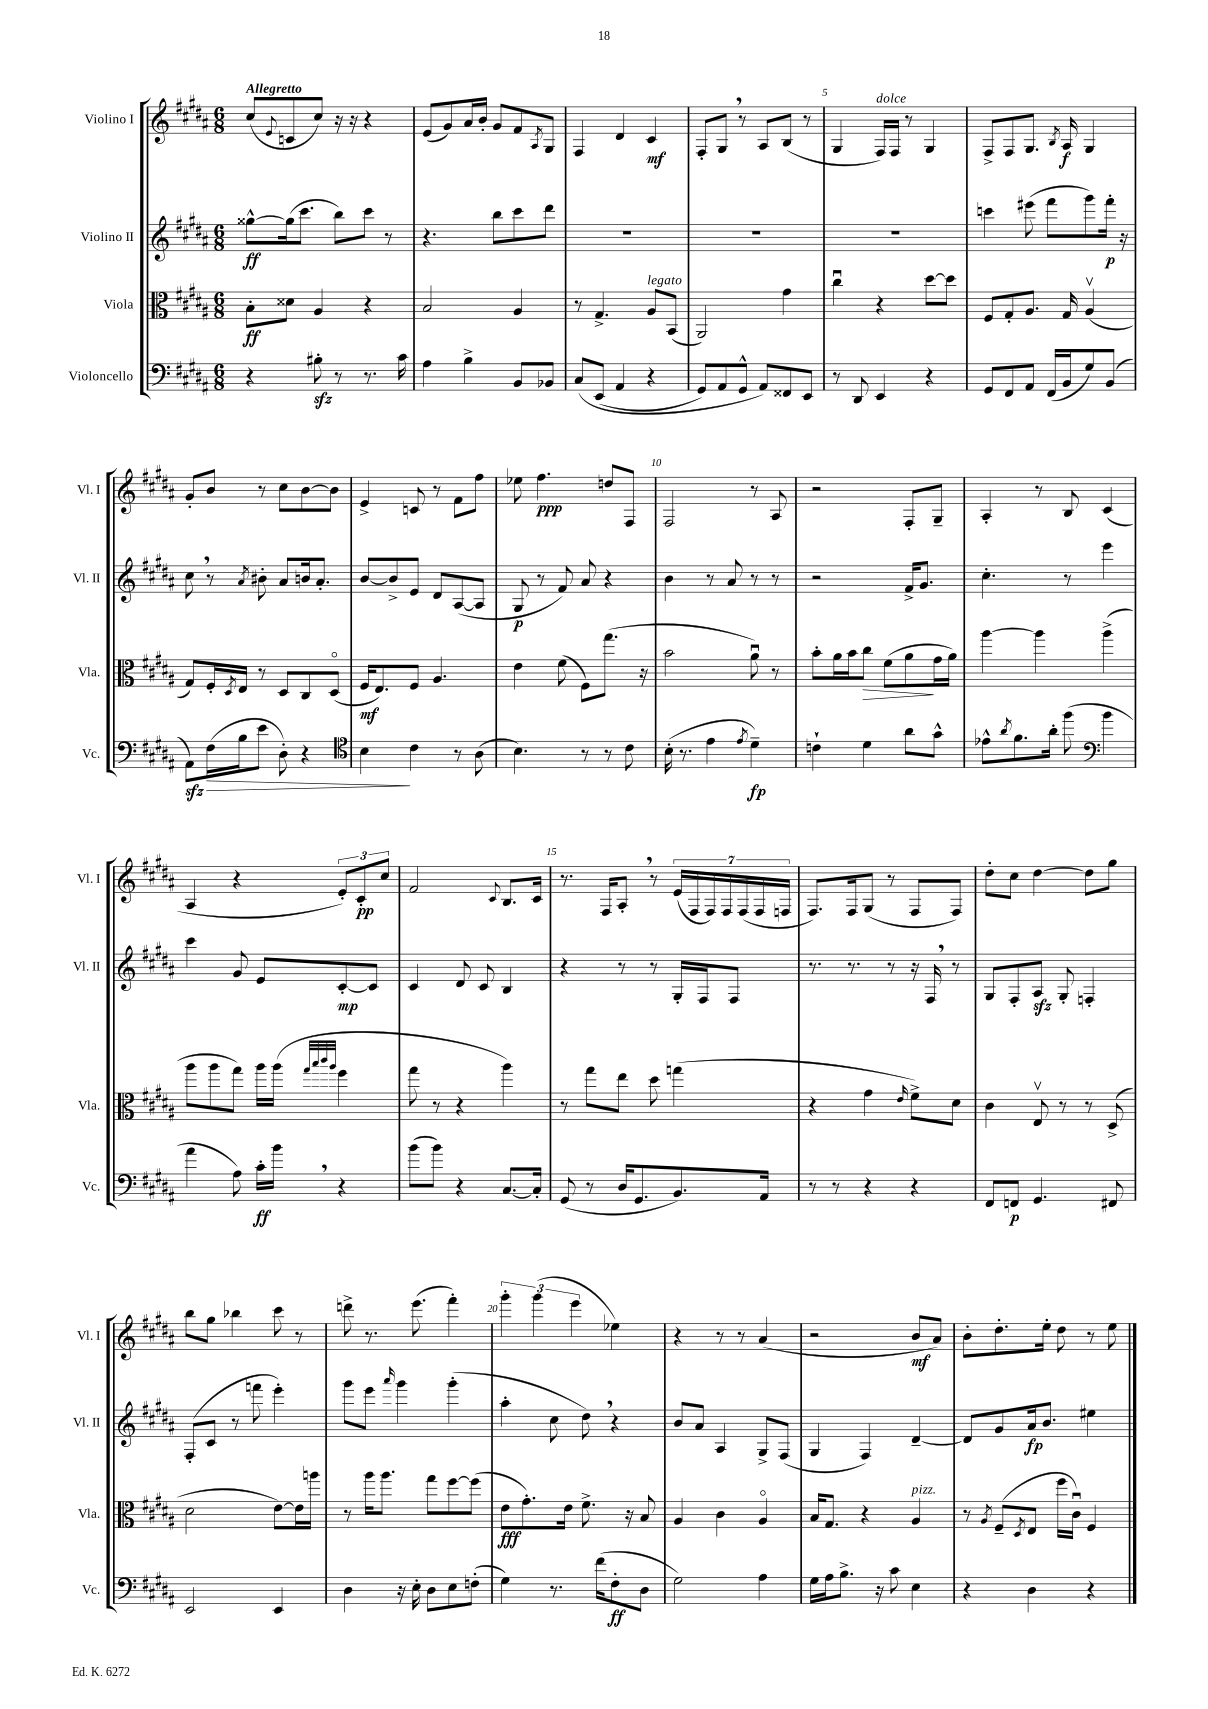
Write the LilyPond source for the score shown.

<<
\new StaffGroup <<
\new Staff = "s0" \with { instrumentName = "Violino I" shortInstrumentName = "Vl. I" } {
    \clef treble \key b \major \numericTimeSignature \time 6/8 \tempo "Allegretto"
    cis''8( \appoggiatura { e'8 } c'8 cis''8) r16 r16 r4 |
    e'8( gis'8) ais'16 b'16-. gis'8 fis'8 \acciaccatura { ais8 } gis8 |
    fis4 dis'4 cis'4\mf |
    fis8-. gis8 \breathe r8 ais8 b8( r8 |
    gis4 fis16^\markup { \italic "dolce" }) fis16 r8 gis4 |
    fis8-> fis8 gis8. \acciaccatura { b8 } ais16\f gis4 |
    gis'8-. b'8 r8 cis''8 b'8~ b'8 |
    e'4-> c'8 r8 fis'8 fis''8 |
    ees''8 fis''4.\ppp d''8 fis8 |
    fis2 r8 ais8 |
    r2 fis8-. gis8-- |
    ais4-. r8 b8 cis'4( |
    ais4 r4 \tuplet 3/2 { e'8-.) cis'8-.\pp cis''8 } |
    fis'2 \appoggiatura { cis'8 } b8. cis'16 |
    r8. fis16 ais8-. \breathe r8 \tuplet 7/4 { e'16( fis16 fis16) fis16 fis16( fis16 f16 } |
    fis8.) fis16 gis8( r8 fis8 fis8) |
    dis''8-. cis''8 dis''4~ dis''8 gis''8 |
    b''8 gis''8 bes''4 cis'''8 r8 |
    d'''8-> r8. e'''8.( fis'''4-.) |
    \tuplet 3/2 { gis'''4-. gis'''4( e'''4 } ees''4) |
    r4 r8 r8 ais'4( |
    r2 b'8\mf ais'8) |
    b'8-. dis''8.-. e''16-. dis''8 r8 e''8 \bar "|." |
}
\new Staff = "s1" \with { instrumentName = "Violino II" shortInstrumentName = "Vl. II" } {
    \clef treble \key b \major \numericTimeSignature \time 6/8
    gisis''8~-^\ff gisis''16( cis'''8. b''8) cis'''8 r8 |
    r4. b''8 cis'''8 dis'''8 |
    R2. |
    R2. |
    R2. |
    c'''4 eis'''8( fis'''8 gis'''8) fis'''16-.\p r16 |
    cis''8 \breathe r8 \acciaccatura { ais'8 } bis'8-. ais'8 b'16 ais'8.-. |
    b'8~ b'8-> e'8 dis'8 ais8~( ais8 |
    gis8\p r8 fis'8) ais'8 r4 |
    b'4 r8 ais'8 r8 r8 |
    r2 fis'16-> gis'8. |
    cis''4.-. r8 e'''4 |
    cis'''4 gis'8 e'8 cis'8~-.\mp cis'8 |
    cis'4 dis'8 cis'8 b4 |
    r4 r8 r8 gis16-. fis16 fis8 |
    r8. r8. r8 r16 fis16 \breathe r8 |
    gis8 fis8-. ais8\sfz gis8-. f4-. |
    fis8-.( cis'8 r8 f'''8 e'''4-.) |
    gis'''8 e'''8 \grace { ais'''16 } gis'''4 gis'''4-.( |
    ais''4-. cis''8 dis''8) \breathe r4 |
    b'8 ais'8 ais4 gis8-> fis8( |
    gis4 fis4) dis'4~-- |
    dis'8 gis'8 ais'16\fp b'8. eis''4 \bar "|." |
}
\new Staff = "s2" \with { instrumentName = "Viola" shortInstrumentName = "Vla." } {
    \clef alto \key b \major \numericTimeSignature \time 6/8
    b8-.\ff disis'8 ais4 r4 |
    b2 ais4 |
    r8 gis4.-> ais8^\markup { \italic "legato" } b,8( |
    ais,2) gis'4 |
    cis''4\downbow r4 dis''8~ dis''8 |
    fis8 gis8-. ais8. gis16 ais4\upbow( |
    gis8) fis16-. \acciaccatura { dis8 } e16 r8 dis8 cis8 dis8\flageolet( |
    fis16\mf e8.) fis8 ais4. |
    e'4 fis'8( fis8) gis''8.( r16 |
    b'2 ais'8\downbow) r8 |
    b'8-. ais'16 b'16 cis''8\> fis'8( ais'8\! gis'16 ais'16) |
    ais''4~ ais''4 ais''4->( |
    ais''8 ais''8 gis''8) ais''16 ais''16( \grace { gis''32 b''32 cis'''32 ais''32 } fis''4 |
    gis''8 r8 r4 ais''4) |
    r8 gis''8 e''8 dis''8 g''4( |
    r4 gis'4 \grace { e'16 } fis'8->) dis'8 |
    cis'4 e8\upbow r8 r8 dis8->( |
    dis'2 e'8~) e'16 a''16 |
    r8 ais''16 ais''8. gis''8 fis''8~ fis''8( |
    e'8\fff gis'8.-.) e'16 fis'8.-> r16 b8 |
    ais4 cis'4 ais4\flageolet |
    b16 gis8. r4 ais4^\markup { \italic "pizz." } |
    r8 \acciaccatura { ais8 } fis8--( \acciaccatura { dis8 } e8 fis''16 cis'16\downbow) fis4 \bar "|." |
}
\new Staff = "s3" \with { instrumentName = "Violoncello" shortInstrumentName = "Vc." } {
    \clef bass \key b \major \numericTimeSignature \time 6/8
    r4 bis8-.\sfz r8 r8. cis'16 |
    ais4 b4-> b,8 bes,8 |
    cis8\( e,8( ais,4 r4 |
    gis,8) ais,8 gis,8-^ ais,8\) fisis,8 e,8 |
    r8 dis,8 e,4 r4 |
    gis,8 fis,8 ais,8 fis,16( b,16 gis8) b,8( |
    ais,8\sfz) fis16\>( b16 e'8 dis8-.) r4 |
    \clef tenor b4\! cis'4 r8 ais8( |
    b4.) r8 r8 cis'8 |
    b16-.( r8. e'4 \acciaccatura { e'8 } dis'4--\fp) |
    c'4-! dis'4 ais'8 gis'8-^ |
    ees'8-^ \acciaccatura { ais'8 } fis'8. ais'16-. fis''8( \clef bass b'4 |
    ais'4 ais8) cis'16-.\ff b'16 \breathe r4 |
    b'8( b'8) r4 cis8.~ cis16-. |
    gis,8( r8 dis16 gis,8. b,8.) ais,16 |
    r8 r8 r4 r4 |
    fis,8 f,8\p gis,4. fis,8 |
    e,2 e,4 |
    dis4 r16 e16-. dis8 e8 f8-.( |
    gis4) r8. fis'16( fis8-.\ff dis8 |
    gis2) ais4 |
    gis16 ais16 b8.-> r16 cis'8 e4 |
    r4 dis4 r4 \bar "|." |
}
>>
>>
\layout { \context { \Score \override BarNumber.break-visibility = ##(#f #t #t) barNumberVisibility = #(every-nth-bar-number-visible 5) } }
